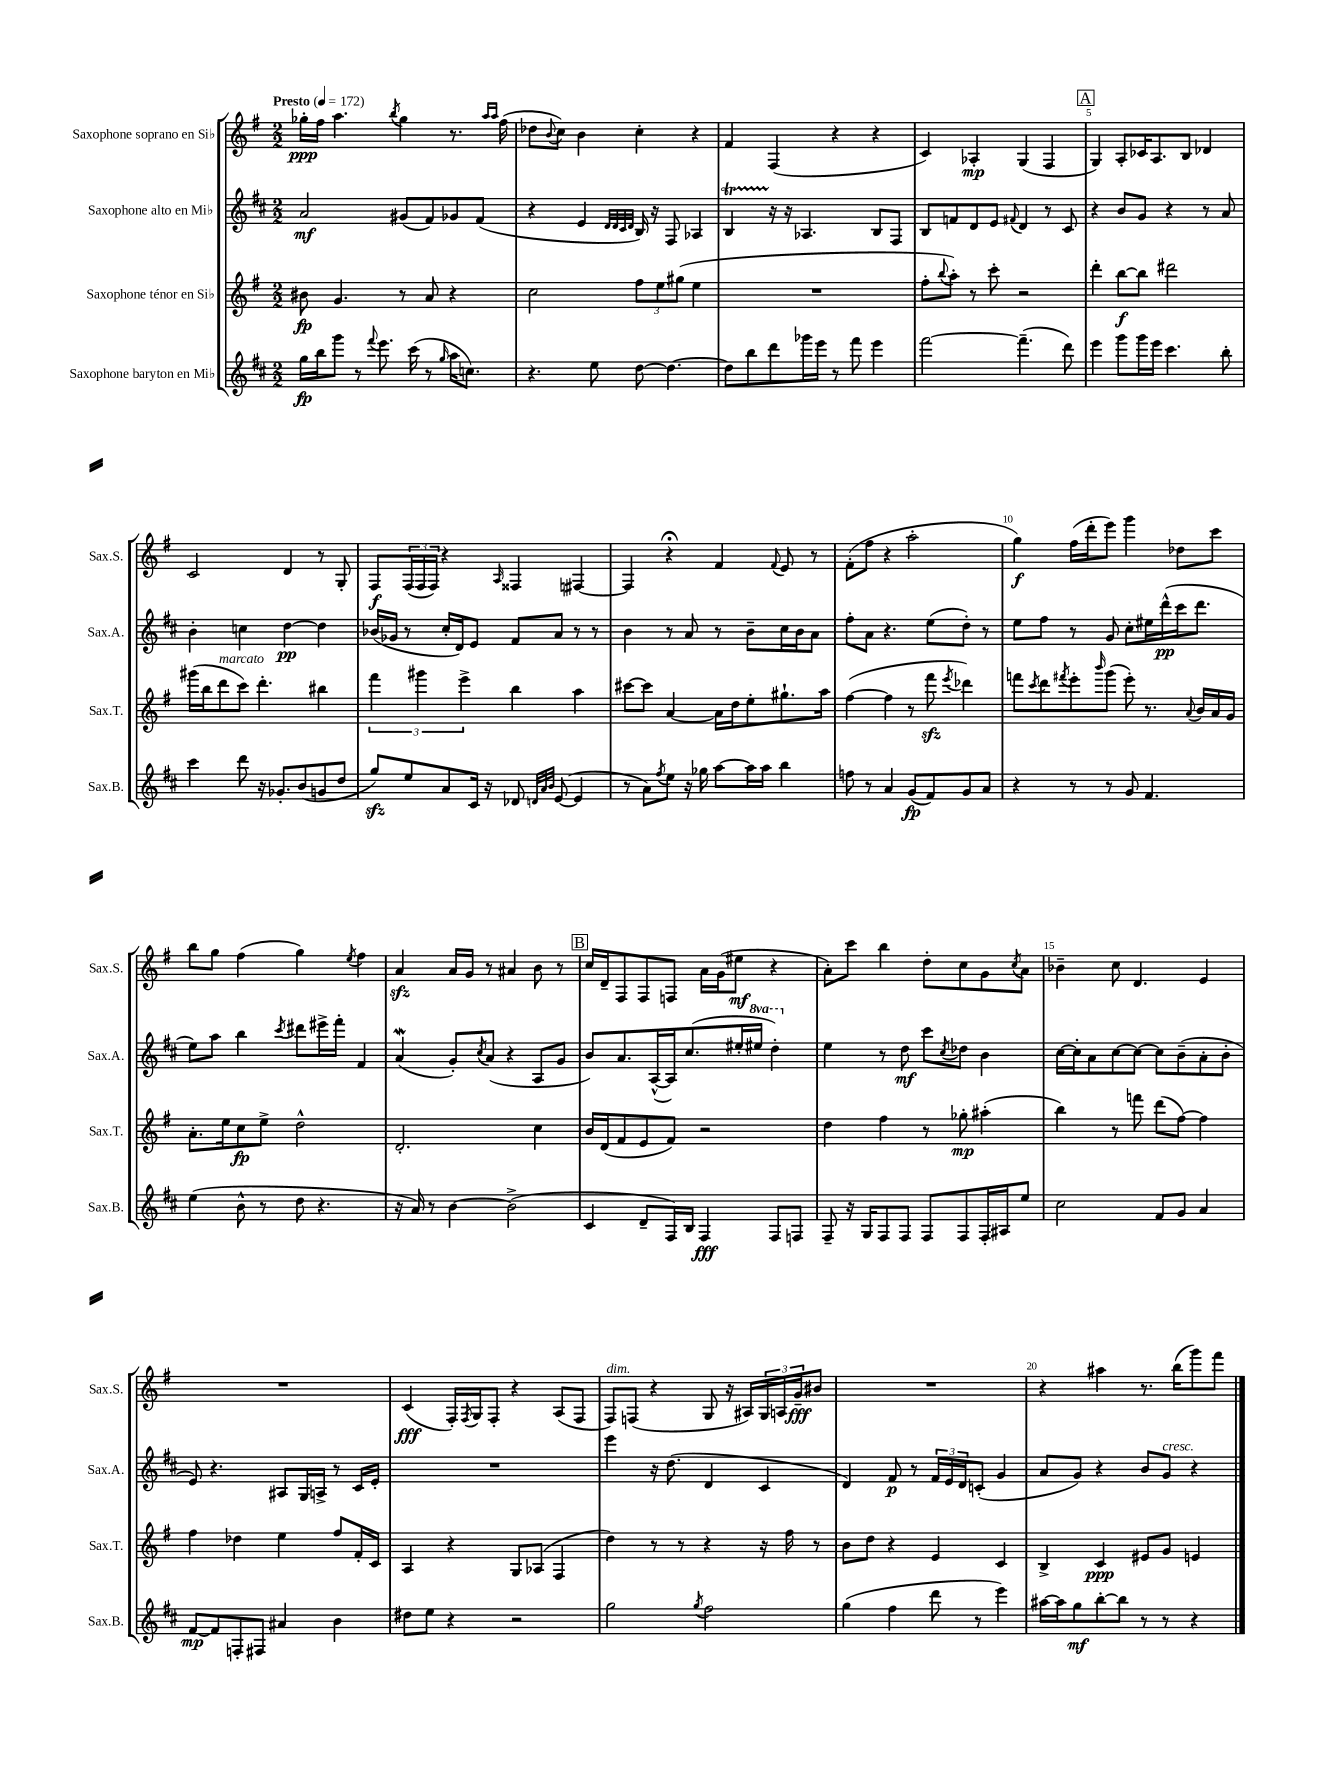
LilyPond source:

<<
\new StaffGroup <<
\new Staff = "s0" \with { instrumentName = "Saxophone soprano en Sib" shortInstrumentName = "Sax.S." } {
    \clef treble \key g \major \numericTimeSignature \time 2/2 \tempo "Presto" 4 = 172
    ges''16-.\ppp fis''16 a''4. \acciaccatura { b''8 } ges''4 r8. \grace { a''16 a''16 } fis''16( |
    des''8 \appoggiatura { b'8 } c''8) b'4 c''4-. r4 |
    fis'4 fis4( r4 r4 |
    c'4) aes4-.\mp g4( fis4 |
    \mark \markup { \box "A" } g4) a8-. ces'16 a8. b8 des'4 |
    c'2 d'4 r8 g8-. |
    fis8\f \tuplet 3/2 { fis16( fis16 fis16) } r4 \grace { a16 } fisis4 fis4~ |
    fis4 r4\fermata fis'4 \appoggiatura { fis'8 } e'8 r8 |
    fis'8-.( fis''8 r4 a''2-. |
    g''4\f) fis''16( d'''16-. e'''8) g'''4 des''8 c'''8 |
    b''8 g''8 fis''4( g''4) \acciaccatura { e''8 } fis''4 |
    a'4\sfz a'16 g'16 r8 ais'4 b'8 r8 |
    \mark \markup { \box "B" } c''16 d'16-- fis8 fis8 f8 a'16 g'16( eis''8\mf r4 |
    a'8-.) c'''8 b''4 d''8-. c''8 g'8 \acciaccatura { c''8 } a'8 |
    bes'4-- c''8 d'4. e'4 |
    R1 |
    c'4\fff( fis16-.) \acciaccatura { fis8 } g16 fis8-. r4 a8( fis8 |
    fis8^\markup { \italic "dim." }) f8( r4 g8 r16 ais16) \tuplet 3/2 { g16 a16 g'16--\fff } bis'8 |
    R1 |
    r4 ais''4 r8. b''16( g'''8) fis'''8 \bar "|." |
}
\new Staff = "s1" \with { instrumentName = "Saxophone alto en Mib" shortInstrumentName = "Sax.A." } {
    \clef treble \key d \major \numericTimeSignature \time 2/2 \set Staff.ottavationMarkups = #ottavation-simple-ordinals
    a'2\mf gis'8( fis'8) ges'8 fis'8( |
    r4 e'4 \grace { d'32 d'32 cis'32 d'32 } b16) r16 fis8 aes4 |
    b4\startTrillSpan r16\stopTrillSpan r16 aes4. b8 fis8 |
    b8 f'8 d'8 e'8 \appoggiatura { fis'8 } d'4 r8 cis'8 |
    \mark \markup { \box "A" } r4 b'8 g'8 r4 r8 a'8 |
    b'4-. c''4 d''4~\pp d''4 |
    bes'16( ges'16 r8 cis''16-. d'16) e'8 fis'8 a'8 r8 r8 |
    b'4 r8 a'8 r8 b'8-- cis''16 b'16 a'8 |
    fis''8-. a'8 r4. e''8( d''8-.) r8 |
    e''8 fis''8 r8 g'8 cis''8-. eis''16 d'''16-^\pp( cis'''16 d'''8. |
    e''8) a''8 b''4 \acciaccatura { cis'''8 } dis'''8 eis'''16-> fis'''16-. fis'4 |
    a'4\mordent( g'8-.) \acciaccatura { cis''8 } a'8( r4 a8 g'8 |
    \mark \markup { \box "B" } b'8) a'8. a16~-^( a16) cis''8.( eis''16-. \ottava #1 eis'''16 d'''4-.) \ottava #0 |
    e''4 r8 d''8\mf cis'''8 \acciaccatura { cis''8 } des''8 b'4 |
    cis''16~ cis''16-. a'8 cis''8~ cis''8~ cis''8 b'8--( a'8-. b'8-. |
    e'8) r4. ais8 g16 a16-> r8 cis'16 e'16-. |
    R1 |
    e'''4 r16 d''8.( d'4 cis'4 |
    d'4) fis'8\p r8 \tuplet 3/2 { fis'16 e'16 d'16 } c'8-.( g'4 |
    a'8 g'8) r4 b'8 g'8^\markup { \italic "cresc." } r4 \bar "|." |
}
\new Staff = "s2" \with { instrumentName = "Saxophone ténor en Sib" shortInstrumentName = "Sax.T." } {
    \clef treble \key g \major \numericTimeSignature \time 2/2
    bis'8\fp g'4. r8 a'8 r4 |
    c''2 \tuplet 3/2 { fis''8 e''8 gis''8( } e''4 |
    R1 |
    fis''8-. \appoggiatura { b''8 } a''8-.) r8 c'''8-. r2 |
    \mark \markup { \box "A" } d'''4-. b''8~\f b''8 dis'''2 |
    gis'''16( b''16 d'''8^\markup { \italic "marcato" } c'''8) d'''4.-. bis''4 |
    \tuplet 3/2 { fis'''4 gis'''4 e'''4-> } b''4 a''4 |
    cis'''8~ cis'''8 a'4~ a'16 d''16 e''8-. gis''8.-! a''16 |
    fis''4~( fis''4 r8 fis'''8\sfz \acciaccatura { e'''8 } des'''4) |
    f'''8 \acciaccatura { c'''8 } d'''8 \acciaccatura { fis'''8 } e'''8-. \grace { b'''16 } g'''8( e'''8-.) r8. \appoggiatura { a'8 } b'16 a'16 g'16 |
    a'8.-. e''16 c''8\fp e''8-> d''2-^ |
    d'2.-. c''4 |
    \mark \markup { \box "B" } b'16 d'16( fis'8 e'8 fis'8) r2 |
    d''4 fis''4 r8 ges''8-.\mp ais''4-.( |
    b''4) r8 f'''8 d'''8( fis''8~) fis''4 |
    fis''4 des''4 e''4 fis''8 fis'16-. c'16 |
    a4 r4 g8 aes8( fis4 |
    d''4) r8 r8 r4 r16 fis''16 r8 |
    b'8 d''8 r4 e'4 c'4 |
    b4-> c'4\ppp eis'8 g'8 e'4 \bar "|." |
}
\new Staff = "s3" \with { instrumentName = "Saxophone baryton en Mib" shortInstrumentName = "Sax.B." } {
    \clef treble \key d \major \numericTimeSignature \time 2/2
    g''16\fp b''16 g'''8 r8 \appoggiatura { fis'''8 } e'''8. cis'''16( r8 \grace { g''16 } a''16 c''8.) |
    r4. e''8 d''8~ d''4.~ |
    d''8 b''8 d'''8 ges'''16 e'''16 r8 fis'''8 e'''4 |
    fis'''2~ fis'''4.--( d'''8) |
    \mark \markup { \box "A" } e'''4 g'''8 g'''16 e'''16 cis'''4. b''8-. |
    cis'''4 d'''8 r16 ges'8.-. b'8( g'8 d''8 |
    g''8\sfz) e''8 a'8 cis'16 r16 des'8 \grace { d'32 a'32 b'32 } e'8~( e'4 |
    r8 a'8) \acciaccatura { fis''8 } e''8 r16 ges''16 a''8~ a''16 a''16 b''4 |
    f''8 r8 a'4 g'8\fp( fis'8) g'8 a'8 |
    r4 r8 r8 g'8 fis'4. |
    e''4( b'8-^ r8 d''8 r4. |
    r16 a'16) r8 b'4~ b'2->( |
    \mark \markup { \box "B" } cis'4 d'8-- fis16) b16 fis4\fff fis8 f8 |
    fis8-- r16 g16 fis8 fis8 fis8 fis8 fis16-. ais16 e''8 |
    cis''2 fis'8 g'8 a'4 |
    fis'8~\mp fis'8 f8-. fis8 ais'4 b'4 |
    dis''8 e''8 r4 r2 |
    g''2 \acciaccatura { g''8 } fis''2 |
    g''4( fis''4 d'''8 r8 e'''4) |
    ais''16~ ais''16 g''8\mf b''8~-. b''8 r8 r8 r4 \bar "|." |
}
>>
>>
\layout { \context { \Score \override BarNumber.break-visibility = ##(#f #t #t) barNumberVisibility = #(every-nth-bar-number-visible 5) } }
